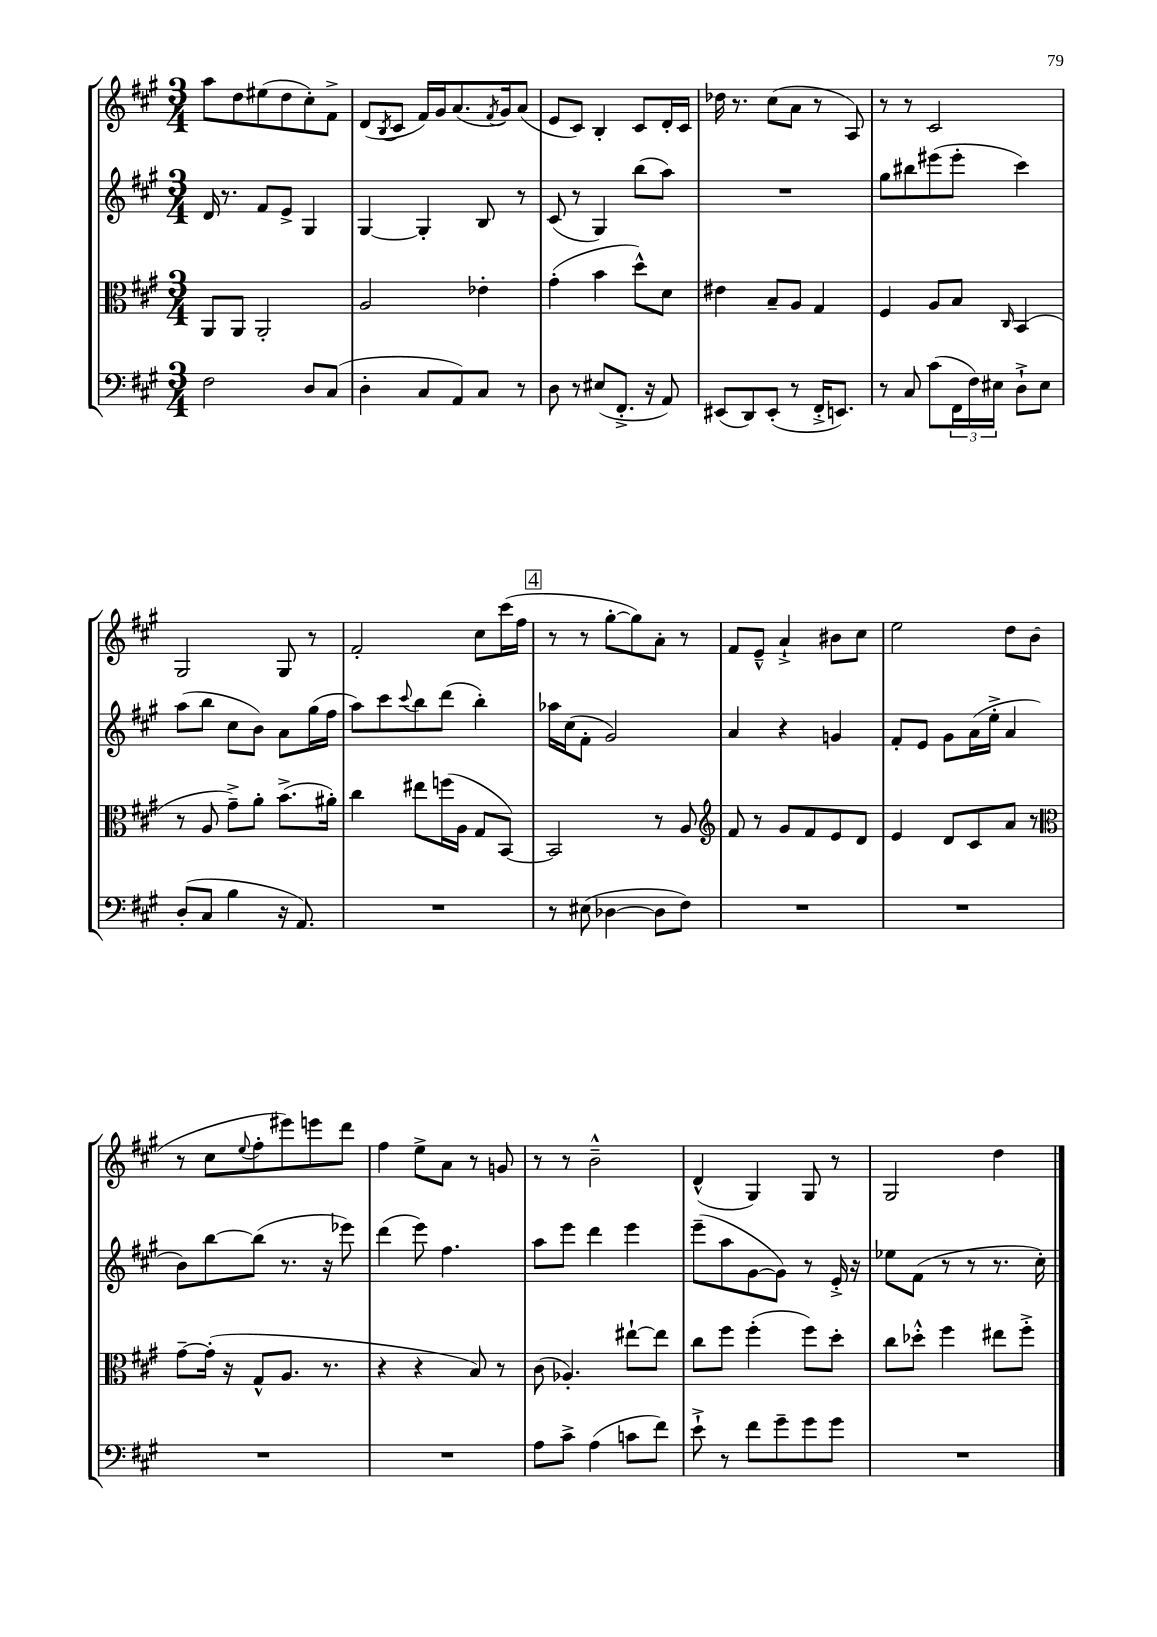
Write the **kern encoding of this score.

**kern	**kern	**kern	**kern
*staff4	*staff3	*staff2	*staff1
*clefF4	*clefC3	*clefG2	*clefG2
*k[f#c#g#]	*k[f#c#g#]	*k[f#c#g#]	*k[f#c#g#]
*M3/4	*M3/4	*M3/4	*M3/4
2F#	8AA	16d	8aa
.	.	8.r	.
.	8AA	.	8dd
.	2AA'	8f#	(8ee#
.	.	8e^	8dd
8D	.	4G#	8cc#')
(8C#	.	.	8f#^
=	=	=	=
4D'	2A	[4G#	(8d
.	.	.	8qB
.	.	.	8c#
8C#	.	4G#']	16f#)
.	.	.	16g#
8AA)	.	.	(8.a
8C#	4e-'	8B	.
.	.	.	8qf#
.	.	.	16g#)
8r	.	8r	(8a
=	=	=	=
8D	(4g#'	(8c#	8e
8r	.	8r	8c#)
(8E#	4b	4G#)	4B'
8.FF#'^	.	.	.
.	8dd^^)	(8bb	8c#
16r	.	.	.
8AA)	8d	8aa)	16d'
.	.	.	16c#
=	=	=	=
(8EE#	4e#	2.r	16dd-
.	.	.	8.r
8DD)	.	.	.
(8EE#'	8B~	.	(8cc#
8r	8A	.	8a
16FF#'^	4G#	.	8r
8.EE)	.	.	.
.	.	.	8A)
=	=	=	=
8r	4F#	8gg#	8r
8C#	.	8bb#	8r
(8c#	8A	(8eee#	2c#
24FF#	8B	8eee#'	.
24F#)	.	.	.
24E#	.	.	.
.	16qqC#	.	.
8D`^	(4BB	4ccc#)	.
8E#	.	.	.
=	=	=	=
(8D'	8r	(8aa	2G#
8C#	8A	8bb	.
4B	8g#~^)	8cc#	.
.	8a'	8b)	.
16r	(8.b^	8a	8G#
8.AA)	.	.	.
.	.	(16gg#	8r
.	16a#')	16ff#	.
=	=	=	=
2.r	4cc#	8aa)	2f#'
.	.	8ccc#	.
.	.	8qqccc#	.
.	8ee#	8bb	.
.	(16ff	(8ddd	.
.	16A	.	.
.	8G#	4bb')	8cc#
.	[8BB)	.	(16ccc#
.	.	.	16ff#
=	=	=	=
8r	2BB]	16aa-	8r
.	.	(16cc#	.
(8E#	.	8f#'	8r
[4D-	.	2g#)	[8gg#'
.	.	.	8gg#])
8D-]	8r	.	8a'
8F#)	8A	.	8r
=	=	=	=
*	*clefG2	*	*
2.r	8f#	4a	8f#
.	8r	.	8e~^^
.	8g#	4r	4a`^
.	8f#	.	.
.	8e	4g	8b#
.	8d	.	8cc#
=	=	=	=
2.r	4e	8f#'	2ee
.	.	8e	.
.	8d	8g#	.
.	8c#	(16a	.
.	.	16ee'^	.
.	8a	4a	8dd
.	8r	.	(8b
=	=	=	=
*	*clefC3	*	*
2.r	[8g#~	8b)	8r
.	(16g#']	[8bb	8cc#
.	16r	.	.
.	.	.	8qqee
.	8G#^^	(8bb]	8ff#'
.	8.A	8.r	8eee#)
.	.	.	8eee
.	8.r	16r	.
.	.	8eee-)	8ddd
=	=	=	=
2.r	4r	(4ddd	4ff#
.	4r	8eee)	8ee^
.	.	4.ff#	8a
.	8B)	.	8r
.	8r	.	8g
=	=	=	=
8A	(8c#	8aa	8r
8c#^	4.A-')	8eee	8r
(4A	.	4ddd	2b~^^
8c	[8ee#`	4eee	.
8f#)	8ee#]	.	.
=	=	=	=
8e`^	8cc#	(8eee~	(4d^^
8r	8ff#	8aa	.
8f#	(4ff#'	[8g#	4G#)
8g#~	.	8g#])	.
8g#	8ff#)	8r	8G#
8g#	8dd'	16e'^	8r
.	.	16r	.
=	=	=	=
2.r	8cc#	8ee-	2G#
.	8dd-'^^	(8f#	.
.	4ff#	8r	.
.	.	8r	.
.	8ee#	8.r	4dd
.	8ff#'^	.	.
.	.	16cc#')	.
==	==	==	==
*-	*-	*-	*-
